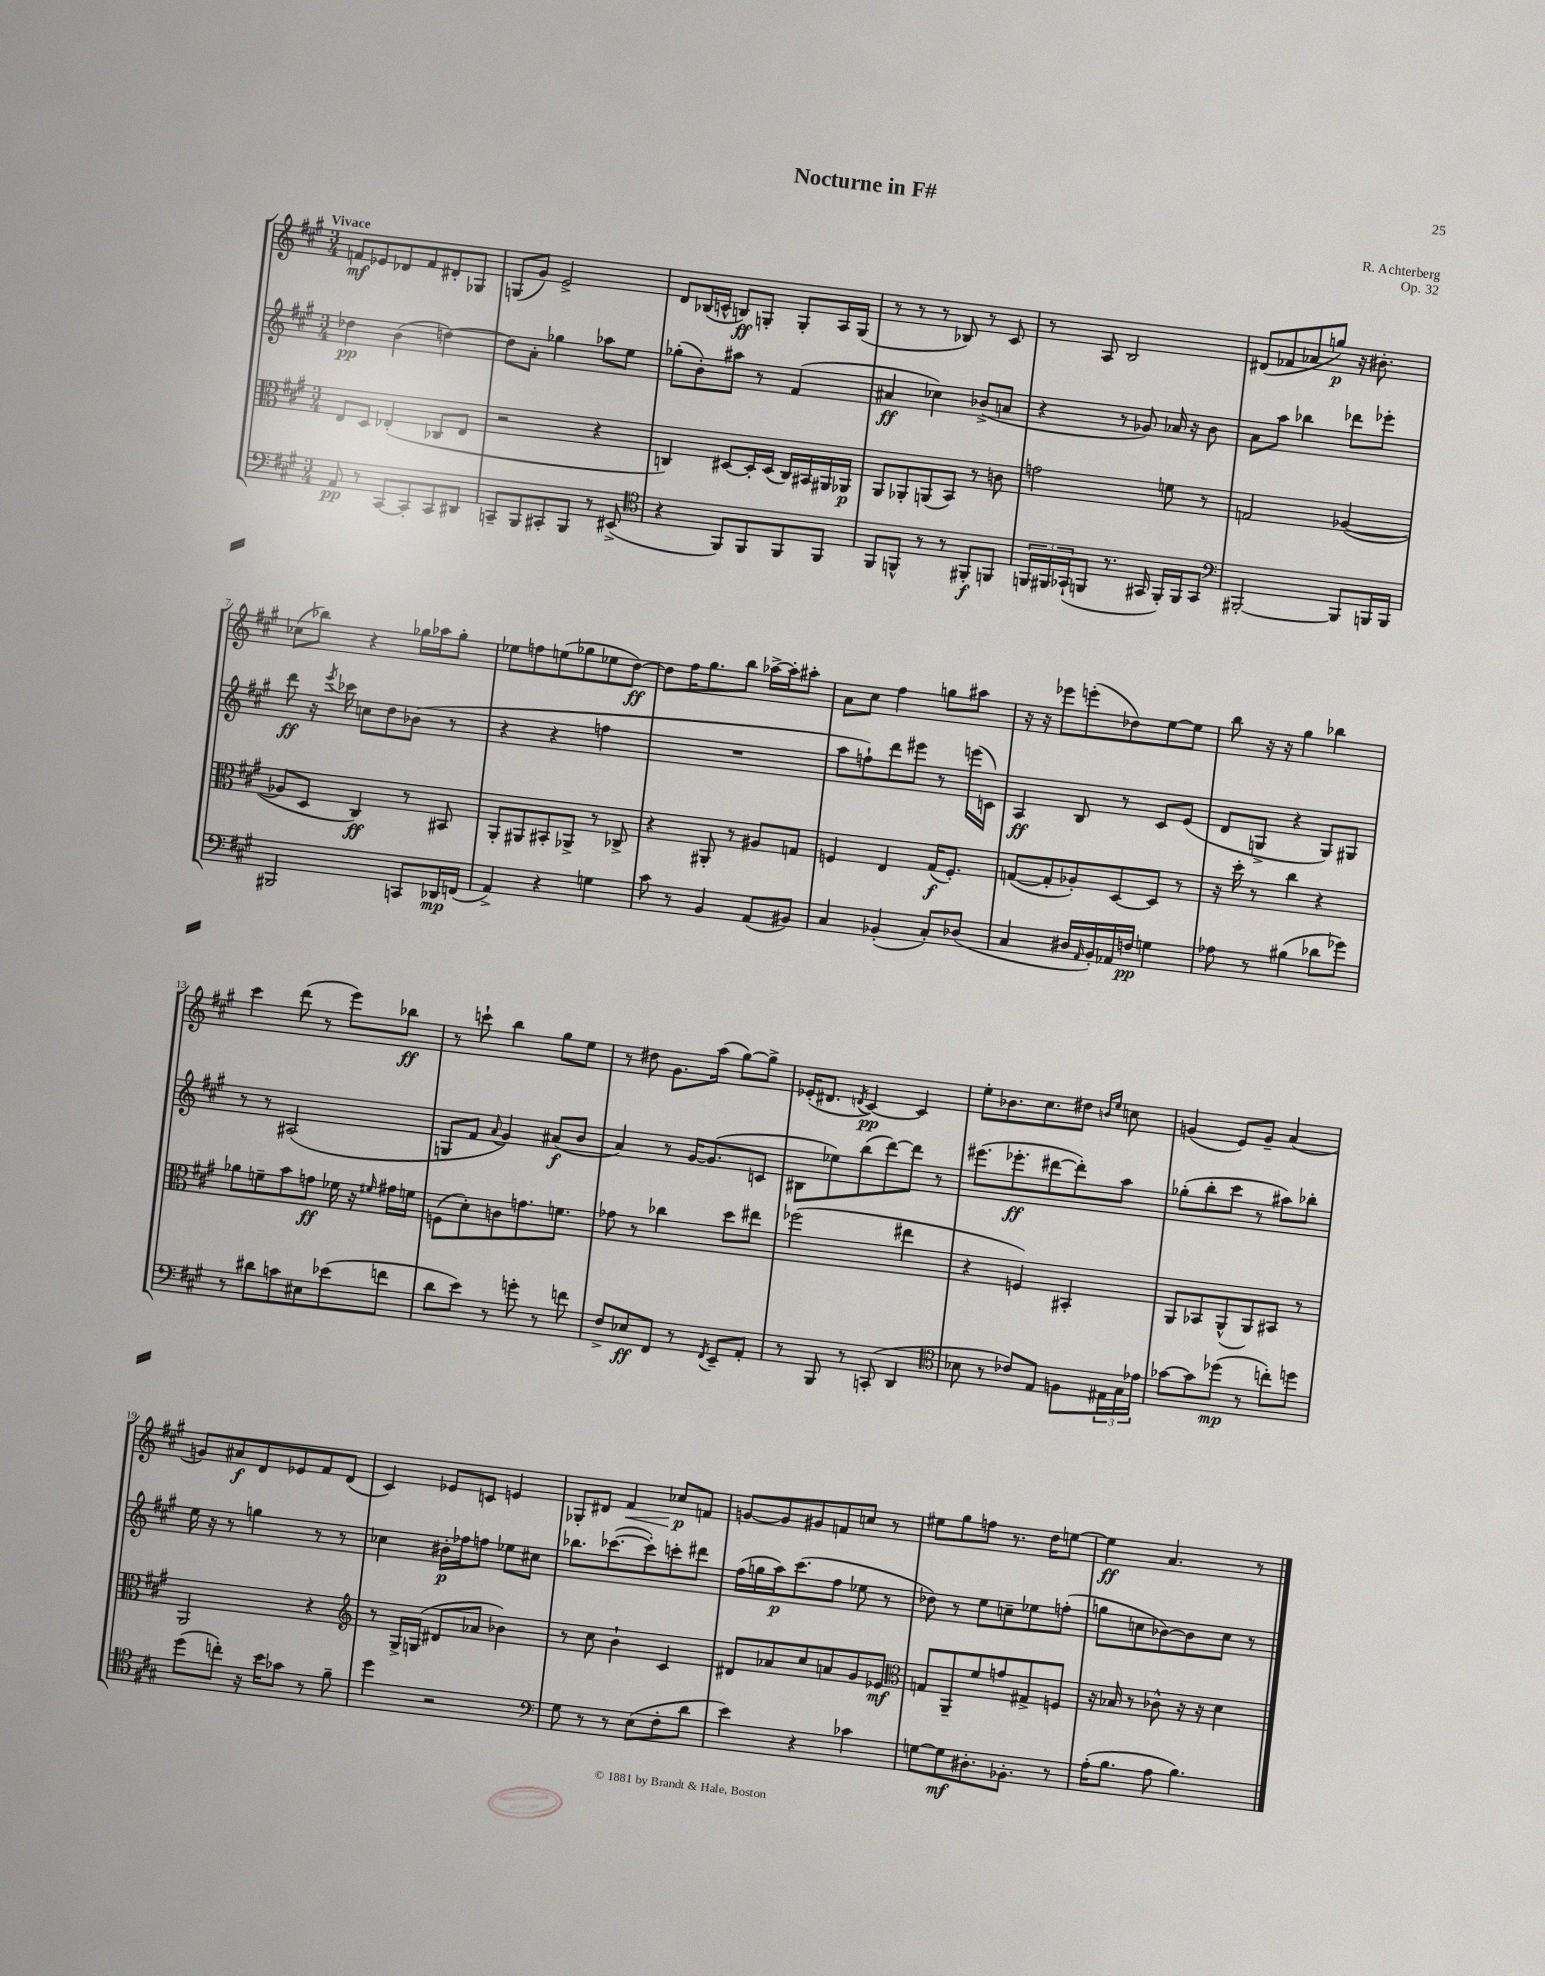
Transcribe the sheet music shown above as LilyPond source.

\header { title = "Nocturne in F#" composer = "R. Achterberg" opus = "Op. 32" }
<<
\new StaffGroup <<
\new Staff = "s0" {
    \clef treble \key a \major \numericTimeSignature \time 3/4 \tempo "Vivace"
    f'8\mf ees'8 des'8 f'8 dis'8-. ges8 |
    g8( gis'8) e'2-> |
    d'8 bes16( c'16-^ b8\ff) g8-. g8-. a16 g16( |
    r8 r8 r8 bes8) r8 cis'8 |
    r8 a8 b2 |
    dis'8( fes'8 aes'8 g''8\p) r16 bis'8.-. |
    ces''8( bes''8) r4 ges''16 aes''16 ges''8-. |
    ees''8 f''8 e''8( ges''8 ees''8 d''8~\ff) |
    d''8 fis''16 gis''8. b''8 aes''16~-> aes''16-. ais''8-. |
    a'8 cis''8 fis''4 g''8 ais''8 |
    r16 r16 ees'''8 e'''8-.( des''8) e''8~ e''8 |
    b''8 r16 r16 gis''4 bes''4 |
    cis'''4 d'''8( r8 e'''8) bes''8\ff |
    r8 c'''8-! b''4 gis''8 e''8 |
    r8 dis''8 gis'8. a''16( gis''8~) gis''8-> |
    ees'16-.( dis'8. \acciaccatura { d'8 } cis'4~\pp) cis'4 |
    e''8-. bes'8. cis''8. dis''8 \grace { b'16 e''16 } c''8 |
    g'4( e'8) g'8-- a'4( |
    g'8) ais'8\f d'8 ees'8 fis'8 d'8( |
    cis'4) ees'8 c'8 e'4 |
    ges8-. dis'8 fis'4\< ces''8\p\! f'8 |
    g'8~ g'8 gis'8 f'8 c''8 r8 |
    eis''8 gis''8 f''8 r8. d''16 e''8~ |
    e''4\ff a'4. r8 \bar "|." |
}
\new Staff = "s1" {
    \clef treble \key a \major \numericTimeSignature \time 3/4
    des''4\pp b'4( d''4~) |
    d''8 a'8-. ges''4 aes''8 e''8 |
    ges''8-.( b'8-.) ais''8 r8 fis'4( |
    ais'4\ff ces''4) bes'8->( a'8 |
    r4 r8 ges'8) aes'16 r16 b'8 |
    a'8 a''8 bes''4 des'''8 ees'''8-. |
    d'''8\ff r16 \acciaccatura { e'''8 } ces'''16 c''8 d''8 bes'8( r8 |
    r4 r4 f''4 |
    R2. |
    a''8 f''8-!) d'''8 eis'''8 r8 e'''16( c'16) |
    a4\ff b8 r8 cis'8 e'8( |
    d'8 g8-> r4 g8) gis8 |
    r8 r8 ais2( |
    g8 fis'8 \appoggiatura { a'8 } gis'4) ais'8\f( b'8 |
    a'4) r8 gis'16~ gis'8.( c'8 |
    bis8 ees''8) b''8( d'''8~) d'''8 r8 |
    eis'''8.( ees'''8.-.\ff dis'''8~ dis'''8-.) a''8 |
    ges''8-.( b''8-. cis'''8 r8 ais''8) bes''8-. |
    e''16 r16 r8 g''4 r8 r8 |
    ces''4 bis'16-.\p fes''16 f''8 ees''8 cis''8 |
    bes''8. ces'''8.~( ces'''8-.) c'''8-. dis'''8 |
    fis''16( g''16 a''16\p) cis'''8.( fis''8 ees''8 r8 |
    des''8) r8 e''8 c''8-- ees''8 f''8-.( |
    g''8 c''8 bes'8~) bes'8 c''8 r8 \bar "|." |
}
\new Staff = "s2" {
    \clef alto \key a \major \numericTimeSignature \time 3/4
    e8 d8 ees4-.( ces8 ees8 |
    r2 r4 |
    c4) dis8~ dis16-. dis16( c16) bis,16 ais,16 aes,16\p |
    a,8 aes,8-. a,8( b,8) r8 c'8 |
    g'2 f'8 r8 |
    g2 aes4~( |
    aes8 d8 cis4\ff) r8 bis,8 |
    a,8-. ais,8 bis,8-. aes,8-> r8 ces8-> |
    r4 ais,8-. r8 ais8 g8 |
    f4 e4 gis16\f( f8.-.) |
    g8~( g8-. aes8-.) d8~ d8 r8 |
    r16 d''16-. r8 cis''4 r4 |
    aes'8 f'8-- b'8 g'8\ff fes'16 r16 \grace { fis'16 } gis'16 f'16 |
    f8( d'8-.) c'8 g'8. f'8. |
    ges'8 r8 ces''4 d''8 eis''8 |
    fes''2( eis''4 |
    r4 f4) bis,4-. |
    a,8 bes,8 a,8-^( a,8) bis,8 r8 |
    a,2 r4 |
    \clef treble r8 gis16-> g16( dis'8 aes'8 bes'4) |
    r8 cis''8 b'4-! cis'4 |
    dis'8 aes'8 cis''8 a'8 gis'8 ees'8\mf |
    \clef alto g8 a,8-- fis'8 g'8 gis8-> f8 |
    r16 bes16 r8 ces'8-^ r16 r16 d'4 \bar "|." |
}
\new Staff = "s3" {
    \clef bass \key a \major \numericTimeSignature \time 3/4
    a,8\pp r8 cis,8~ cis,8-. cis,8 dis,8 |
    c,8-- b,,8 cis,8-. b,,8 r8 eis,8->( |
    \clef tenor r4 fis,8) fis,8 fis,8 fis,8 |
    fis,8 f,8-^ r8 r8 fis,8-.\f f,8 |
    \tuplet 3/2 { f,16 fis,16 ges,16-!( } f,8 r8. gis,16 f,16-.) f,16 gis,8 |
    \clef bass bis,,2~-. bis,,8 b,,16 b,,16 |
    bis,,2 c,8 des,16\mp f,16( |
    a,4->) r4 g4 |
    cis'8 r8 b,4 a,8( bis,8) |
    cis4 bes,4-.( cis8-.) des8( |
    cis4 dis16 \grace { a,16 } b,16-.) aes,16 f16\pp g4 |
    aes8 r8 bis4( des'8 ges'8) |
    r8 dis'8 c'8 eis8 ees'8( f'8 |
    d'8 e'8) r8 g'8-. r8 f'8 |
    fis8-> ees8\ff fis,8 r8 \acciaccatura { fis,8 } e,8-- a,8-. |
    r8 b,,8 r8 c,8-.( d,4 |
    \clef tenor bes8 r8 ces'8) e8 f8 \tuplet 3/2 { eis16 gis16 ees'16 } |
    ges'8~ ges'8 des''8\mp( r8 c''8-.) d''8 |
    d''8( c''8-.) r16 b'16 ges'8 r8 fis'8-- |
    d''4 r2 |
    \clef bass gis8 r8 r8 e8( fis8-. d'8 |
    e'4) r4 ces'4 |
    g8~ g8\mf dis8.-. bes,8.-. r8 |
    a16-.( b8. a8 b4.) \bar "|." |
}
>>
>>
